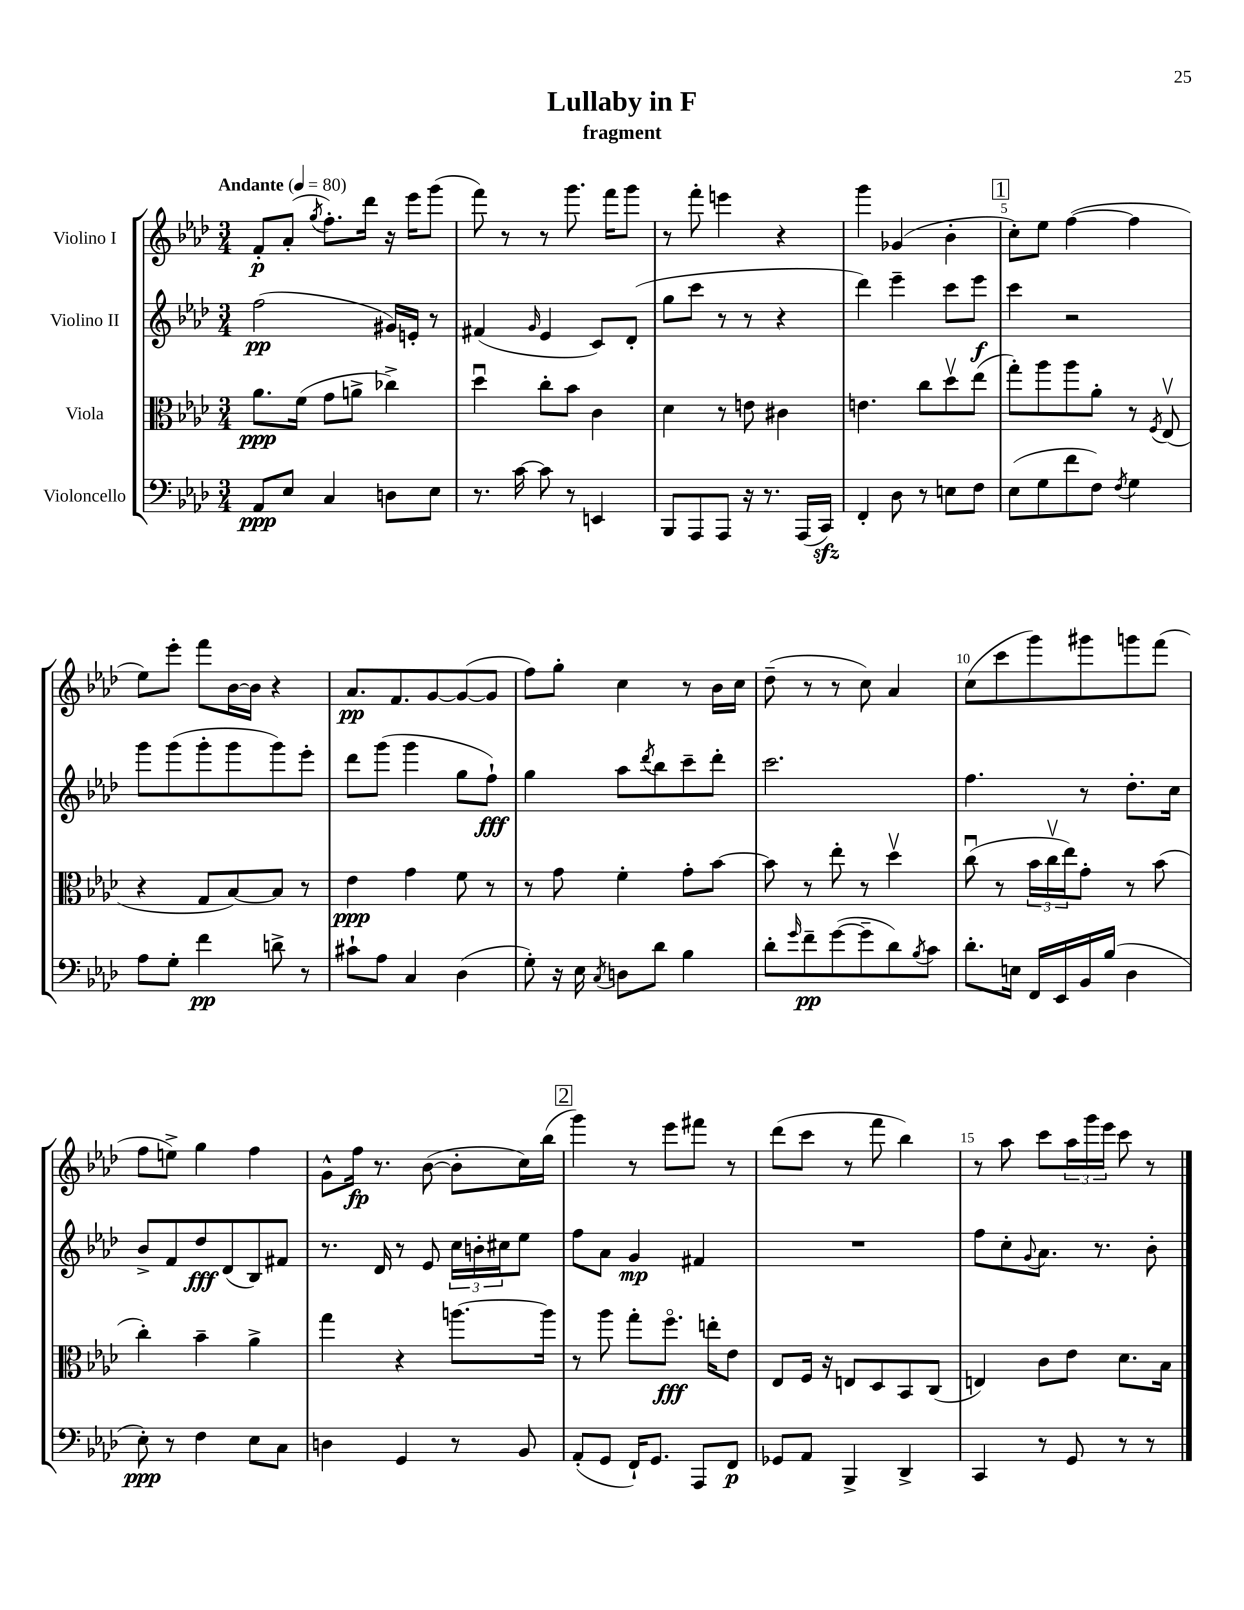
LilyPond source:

\header { title = "Lullaby in F" subtitle = "fragment" }
<<
\new StaffGroup <<
\new Staff = "s0" \with { instrumentName = "Violino I" } {
    \clef treble \key aes \major \numericTimeSignature \time 3/4 \tempo "Andante" 4 = 80
    f'8-.\p aes'8-.( \acciaccatura { g''8 } f''8.-.) des'''16 r16 ees'''16 g'''8( |
    f'''8) r8 r8 g'''8. f'''16 g'''8 |
    r8 f'''8-. e'''4 r4 |
    g'''4 ges'4( bes'4-. |
    \mark \markup { \box "1" } c''8-.) ees''8 f''4~( f''4 |
    ees''8) ees'''8-. f'''8 bes'16~ bes'16 r4 |
    aes'8.\pp f'8. g'8~ g'8~( g'8 |
    f''8) g''8-. c''4 r8 bes'16 c''16 |
    des''8--( r8 r8 c''8) aes'4 |
    c''8( c'''8 g'''8) gis'''8 g'''8 f'''8( |
    f''8 e''8->) g''4 f''4 |
    g'8-^ f''16\fp r8. bes'8~( bes'8-. c''16) bes''16( |
    \mark \markup { \box "2" } g'''4) r8 ees'''8 fis'''8 r8 |
    des'''8( c'''8 r8 f'''8 bes''4) |
    r8 aes''8 c'''8 \tuplet 3/2 { aes''16 g'''16 ees'''16 } c'''8 r8 \bar "|." |
}
\new Staff = "s1" \with { instrumentName = "Violino II" } {
    \clef treble \key aes \major \numericTimeSignature \time 3/4
    f''2\pp( gis'16) e'16-. r8 |
    fis'4( \grace { g'16 } ees'4 c'8) des'8-.( |
    g''8 c'''8 r8 r8 r4 |
    des'''4) ees'''4-- c'''8 ees'''8\f |
    \mark \markup { \box "1" } c'''4 r2 |
    g'''8 g'''8( g'''8-. g'''8 g'''8) ees'''8-. |
    des'''8 g'''8( g'''4 g''8 f''8-!\fff) |
    g''4 aes''8 \acciaccatura { des'''8 } bes''8 c'''8-- des'''8-. |
    c'''2. |
    f''4. r8 des''8.-. c''16 |
    bes'8-> f'8 des''8\fff des'8( bes8) fis'8 |
    r8. des'16 r8 ees'8 \tuplet 3/2 { c''16 b'16-. cis''16 } ees''8 |
    \mark \markup { \box "2" } f''8 aes'8 g'4\mp fis'4 |
    R2. |
    f''8 c''8-. \appoggiatura { g'8 } aes'8. r8. bes'8-. \bar "|." |
}
\new Staff = "s2" \with { instrumentName = "Viola" } {
    \clef alto \key aes \major \numericTimeSignature \time 3/4
    aes'8.\ppp f'16( g'8 a'8-> ces''4->) |
    des''4\downbow c''8-. bes'8 c'4 |
    des'4 r8 e'8 cis'4 |
    e'4. c''8 des''8\upbow ees''8( |
    \mark \markup { \box "1" } g''8-.) aes''8 aes''8 aes'8-. r8 \acciaccatura { f8 } ees8\upbow( |
    r4 g8 bes8~) bes8 r8 |
    ees'4\ppp g'4 f'8 r8 |
    r8 g'8 f'4-. g'8-. bes'8~ |
    bes'8 r8 ees''8-. r8 des''4\upbow |
    c''8\downbow( r8 \tuplet 3/2 { bes'16 c''16\upbow ees''16) } g'8-. r8 bes'8( |
    c''4-.) bes'4-- aes'4-> |
    g''4 r4 a''8.~ a''16 |
    \mark \markup { \box "2" } r8 aes''8 g''8-. f''8.\flageolet\fff e''16-. ees'8 |
    ees8 f16 r16 e8 des8 bes,8 c8( |
    e4) c'8 ees'8 des'8. bes16 \bar "|." |
}
\new Staff = "s3" \with { instrumentName = "Violoncello" } {
    \clef bass \key aes \major \numericTimeSignature \time 3/4
    aes,8\ppp ees8 c4 d8 ees8 |
    r8. c'16~ c'8 r8 e,4 |
    bes,,8 aes,,8 aes,,8 r16 r8. aes,,16( c,16\sfz) |
    f,4-. des8 r8 e8 f8 |
    \mark \markup { \box "1" } ees8( g8 f'8 f8) \acciaccatura { f8 } g4 |
    aes8 g8-. f'4\pp d'8-> r8 |
    cis'8-! aes8 c4 des4( |
    g8-.) r16 ees16 \acciaccatura { c8 } d8 des'8 bes4 |
    des'8-. \grace { g'16 } f'8--\pp g'8~( g'8-- des'8) \acciaccatura { bes8 } c'8 |
    des'8.-. e16 f,16 ees,16 bes,16 bes16( des4 |
    ees8-.\ppp) r8 f4 ees8 c8 |
    d4 g,4 r8 bes,8 |
    \mark \markup { \box "2" } aes,8-.( g,8 f,16-!) g,8. aes,,8 f,8\p |
    ges,8 aes,8 bes,,4-> des,4-> |
    c,4 r8 g,8 r8 r8 \bar "|." |
}
>>
>>
\layout { \context { \Score \override BarNumber.break-visibility = ##(#f #t #t) barNumberVisibility = #(every-nth-bar-number-visible 5) } }
